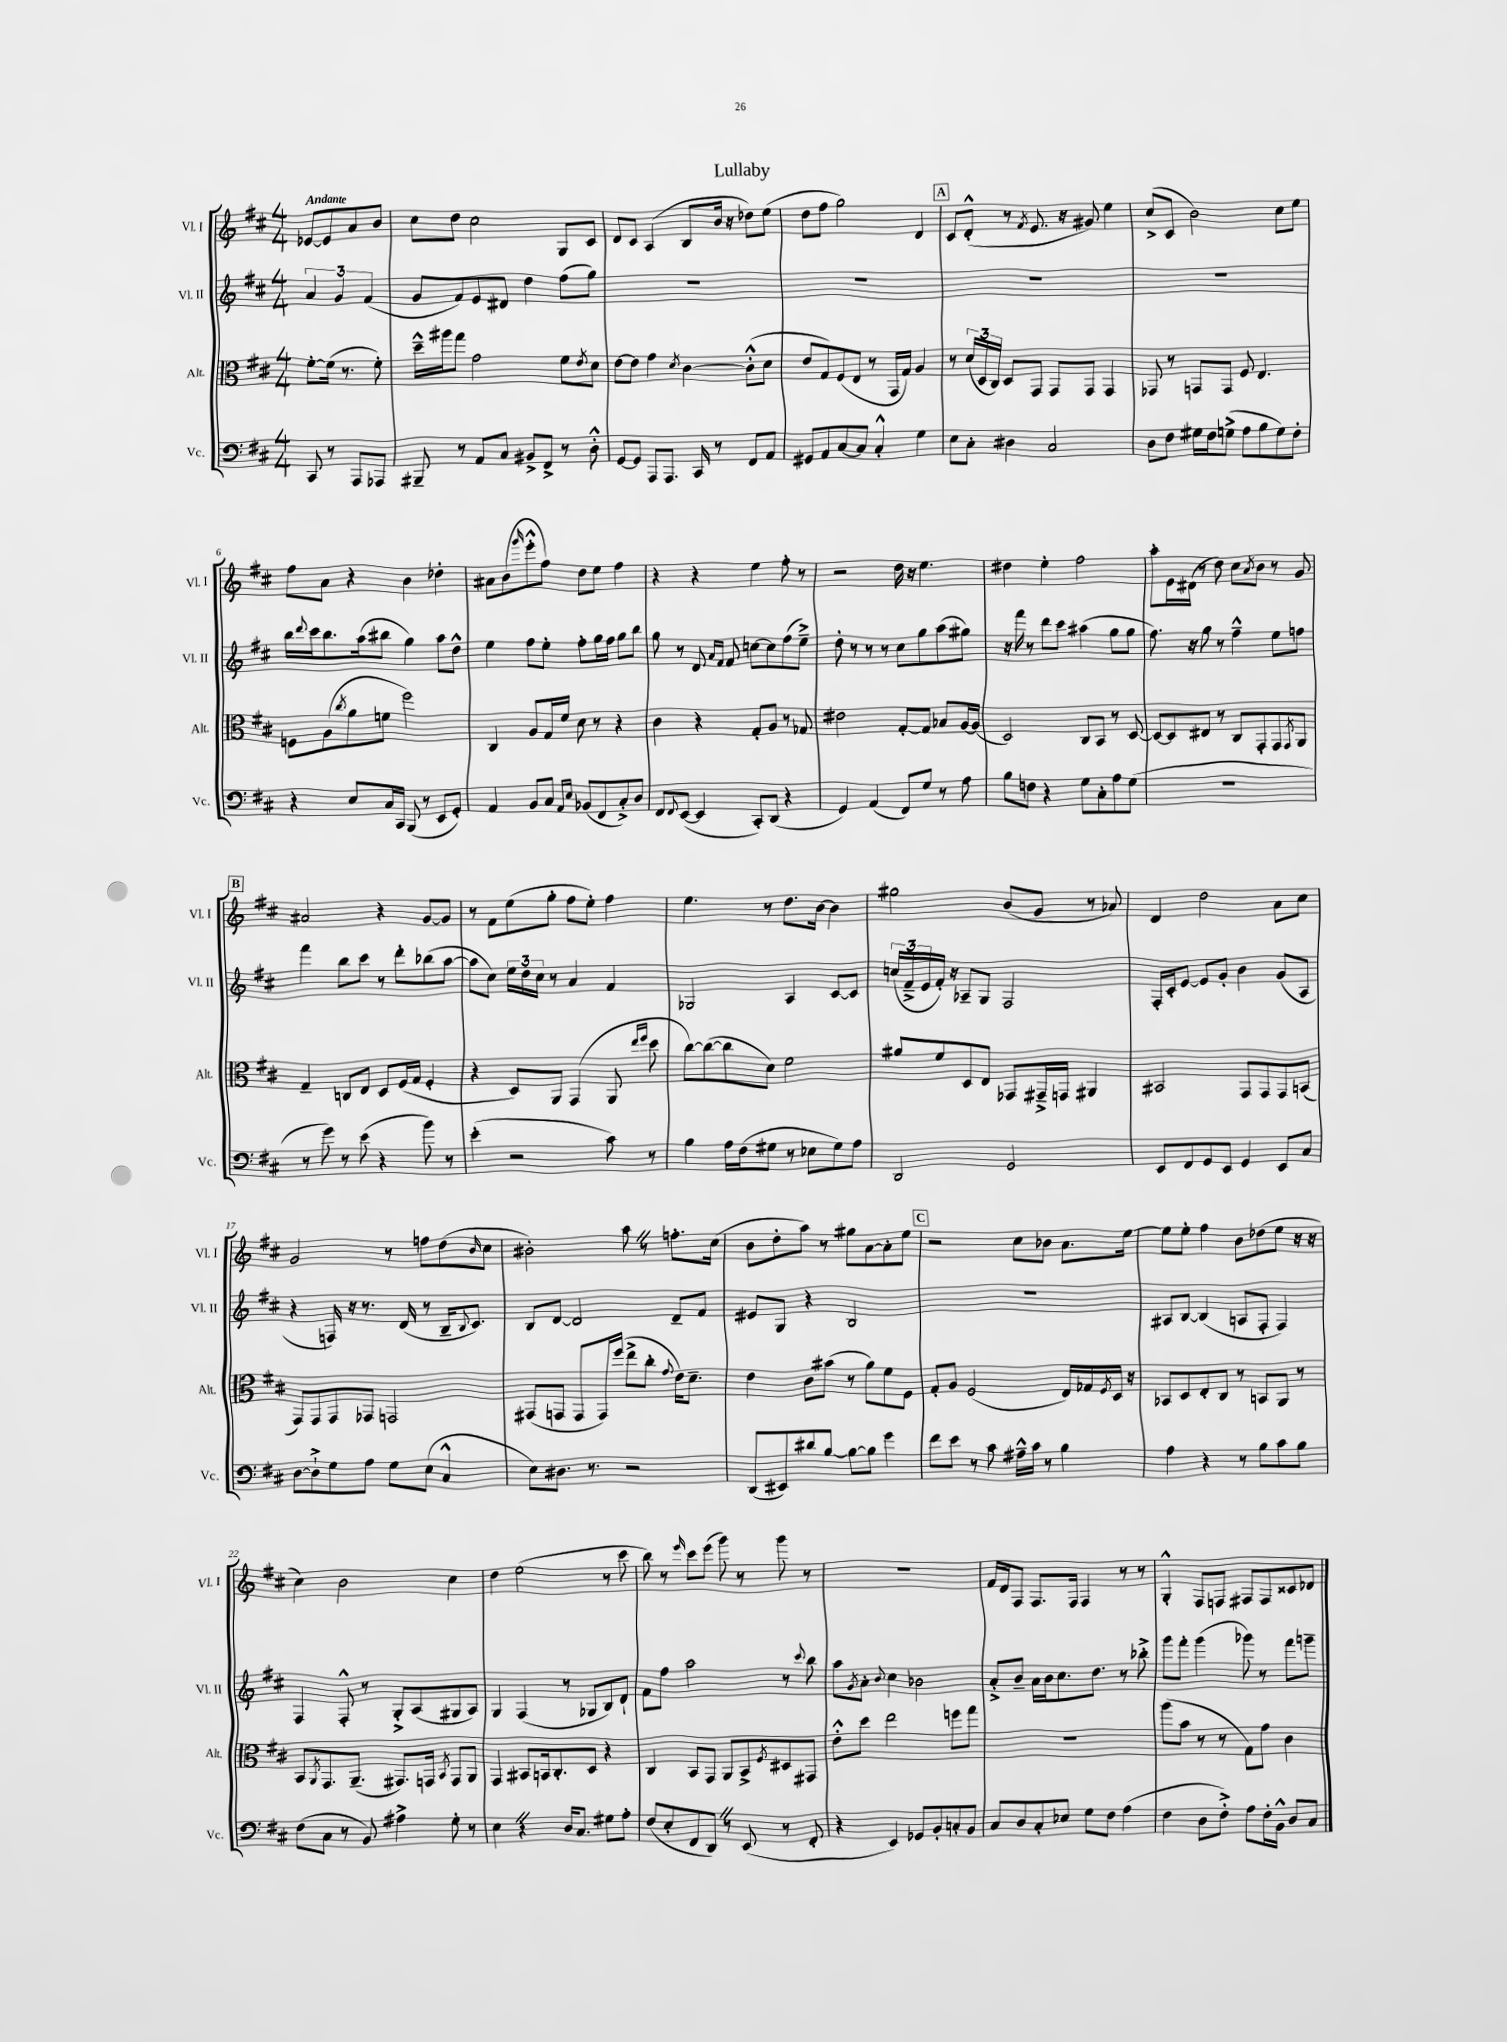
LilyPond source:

\header { title = "Lullaby" }
<<
\new StaffGroup <<
\new Staff = "s0" \with { instrumentName = "Vl. I" shortInstrumentName = "Vl. I" } {
    \clef treble \key d \major \numericTimeSignature \time 4/4 \partial 2 \tempo "Andante"
    ees'8~ ees'8 a'8 b'8 |
    cis''8 d''8 cis''2 g8 cis'8 |
    d'8 cis'8 a4( b8 b'16 r16 des''8) e''8( |
    d''8 fis''8 g''2) d'4 |
    \mark \markup { \box "A" } cis'8 d'8-.-^( r8 \acciaccatura { fis'8 } e'8. r16 gis'8) e''4 |
    cis''8->( cis'8 b'2) cis''8 e''8 |
    fis''8 a'8 r4 b'4 des''4-. |
    ais'8 b'8( \grace { g'''16 } e'''8-.-^ fis''8) d''8 e''8 fis''4 |
    r4 r4 e''4 fis''8-. r8 |
    r2 d''16 r16 e''4. |
    dis''4 e''4-. fis''2 |
    a''8-. e'16 dis'16( r8 d''8) cis''8 \acciaccatura { a'8 } b'8 r8 g'8 |
    \mark \markup { \box "B" } ais'2 r4 g'8~ g'8 |
    r8 fis'8 e''8( g''8-. fis''8 e''8-.) fis''4 |
    e''4. r8 d''8. b'16~ b'4 |
    gis''2 b'8( g'8 r8 aes'8) |
    d'4 d''2 a'8 cis''8 |
    g'2 r8 f''8 d''8( \grace { b'16 } cis''8 |
    bis'2-.) a''8 \once \override BreathingSign.text = \markup { \musicglyph "scripts.caesura.straight" } \breathe r8 f''8.-. cis''16( |
    b'8 d''8-. a''8) r8 gis''8 a'8~ a'8-. e''8 |
    \mark \markup { \box "C" } r2 cis''8 bes'8 a'8. e''16~ |
    e''8 e''8-. fis''4 b'8 des''8( e''8 r16 r16 |
    cis''4) b'2 cis''4 |
    d''4 e''2( r8 cis'''8 |
    b''8) r8 \grace { e'''16 } cis'''8 e'''8( g'''8) r8 g'''8 r8 |
    R1 |
    fis'16 d'16 fis8 fis8. fis16 fis4 r8 r8 |
    g4-.-^ fis8 f8 fis8 fis8 cisis'8 des'8 \bar "|." |
}
\new Staff = "s1" \with { instrumentName = "Vl. II" shortInstrumentName = "Vl. II" } {
    \clef treble \key d \major \numericTimeSignature \time 4/4 \partial 2
    \tuplet 3/2 { a'4 g'4 fis'4( } |
    g'8 fis'8) e'8 dis'8 d''4 fis''8( g''8) |
    R1 |
    R1 |
    \mark \markup { \box "A" } R1 |
    R1 |
    b''16 \appoggiatura { d'''8 } cis'''16 b''8. a''16( bis''8 g''4) a''8 d''8-^ |
    e''4 fis''8 e''8-. fis''8-. g''16 fis''16 g''8 b''8 |
    g''8 r8 d'8 \grace { a'16 fis'16 } fis'8 c''8~ c''8 fis''8( e''8--->) |
    d''8-. r8 r8 r8 cis''8 g''8 a''8( gis''8) |
    r16 fis'''16 r8 d'''8 cis'''8 ais''4( g''8 g''8 |
    fis''8.) r16 g''8 r8 fis''4---^ e''8 f''8 |
    \mark \markup { \box "B" } fis'''4 b''8 cis'''8 r8 d'''8-. bes''8( a''8~ |
    a''8 cis''8) \tuplet 3/2 { e''16 d''16 cis''16 } r8 a'4 fis'4 |
    ges2 a4 cis'8~ cis'8 |
    \tuplet 3/2 { c''16( fis'16---> e'16 } fis'16-.) r16 aes8-- g8 fis2 |
    fis16-. cis'16-. e'8~ e'8 g'8-. b'4 g'8( a8 |
    r4 f16) r16 r8. d'16( r8 b16-- \appoggiatura { b8 } cis'8.) |
    b8 d'8~ d'2 d'8-- fis'8 |
    eis'8 g8 r4 b2 |
    \mark \markup { \box "C" } R1 |
    ais8 b8~ b4( a8 fis8-. fis4) |
    fis4 fis8-.-^ r8 g8-.-> a8( gis8 a8) |
    g4 fis4( r8 ges8 b8) d'8-! |
    fis'8 fis''8 a''2 r8 \appoggiatura { cis'''8 } b''8 |
    a''8 \acciaccatura { g'8 } a'8-. \appoggiatura { b'8 } cis''4 bes'2 |
    a'8-.-> b'8-- a'16 b'16 cis''8. d''8. r8 bes''8-.-> |
    g'''8 fis'''8-. g'''4( ges'''8) r8 fis'''8 g'''8-- \bar "|." |
}
\new Staff = "s2" \with { instrumentName = "Alt." shortInstrumentName = "Alt." } {
    \clef alto \key d \major \numericTimeSignature \time 4/4 \partial 2
    fis'8~-. fis'16( r8. fis'8-.) |
    d''16---^ ais''16 g''8 g'2 fis'8 \acciaccatura { e'8 } d'8 |
    e'8~ e'8 g'4 \acciaccatura { d'8 } cis'4~ cis'8-.-^( d'8 |
    e'8 g8) fis8( e8 r8 g,16 g16) a4 |
    \mark \markup { \box "A" } r8 \tuplet 3/2 { d'16( d16 cis16) } d8 g,8 g,8 g,8 g,4 |
    ges,8 r8 g,8 g,8 fis8 e4. |
    f8 a8( \acciaccatura { cis''8 } a'8 f'8 fis''2) |
    cis4 a8 g16 fis'16 d'8 r8 r4 |
    cis'4 r4 g8-. a8 r8 ges8 |
    eis'2 g8~-. g8 bes8 a16~ a16( |
    d2) cis8 b,8 r8 d8~ |
    d8~ d8 eis8 r8 cis8 g,8-. g,8 \acciaccatura { g,8 } a,8 |
    \mark \markup { \box "B" } g4-- c8 e8 d8 fis16( g16 fis4-. |
    r4 d8) a,8 g,4( a,8 \grace { e''16 fis''16 } d''8 |
    cis''8~) cis''8~( cis''8 d'8) fis'2 |
    ais'8 fis'8 d8 e8 ges,8 gis,16---> g,16 ais,4 |
    bis,2 g,8 g,8 g,8 b,8( |
    g,8) g,8 g,8 ges,8 g,2 |
    gis,8( g,8 g,8 g,16) fis''16( e''8-> cis''8-. \appoggiatura { g'8 } e'16) d'8.-- |
    e'4 cis'8 bis'8( r8 a'8) fis'8 fis8 |
    \mark \markup { \box "C" } g8-. a8 fis2( e16) ges16 \acciaccatura { fis8 } d16 r16 |
    bes,8 d8 e8-. cis8 r8 b,8 a,8 r8 |
    b,8 \acciaccatura { a,8 } g,8. a,8.--( gis,8.) g,16 \acciaccatura { b,8 } g,8 a,8 |
    g,4 bis,8 b,16 cis8.-. d8 r4 |
    cis4 b,8 g,8 a,8 b,8-> \acciaccatura { fis8 } dis8 gis,8 |
    e'8-.-^ d''8 e''2 f''8 g''8 |
    R1 |
    a''8( b'8 r8 r8 g8) g'8 cis'4 \bar "|." |
}
\new Staff = "s3" \with { instrumentName = "Vc." shortInstrumentName = "Vc." } {
    \clef bass \key d \major \numericTimeSignature \time 4/4 \partial 2
    cis,8 r8 a,,8 aes,,8 |
    bis,,8-- r8 a,8 cis8 bis,8-> fis,8-> r8 d8-.-^ |
    g,8~ g,8 a,,8 a,,8. cis,16 r8 fis,8 a,8 |
    gis,8 a,8 cis8~ cis8 cis4-.-^ g4 |
    \mark \markup { \box "A" } e8 cis8-. dis4 cis2 |
    d8 fis8 gis16 fis16 g8->( a8 b8 g8) fis8-. |
    r4 e8 cis16 cis,16 b,,8( r8 e,8 g,8-.) |
    a,4 b,8 cis8 \grace { a,16 e16 } bes,8( fis,8 cis8-.->) d8 |
    fis,8 \appoggiatura { fis,8 } e,8~( e,4 cis,8-.) d,8( r4 |
    g,4) a,4( fis,8) g8 r8 a8 |
    b8 f8 r4 g8 cis8-. a8 g8( |
    R1 |
    \mark \markup { \box "B" } r8 g'8) r8 e'8( r4 b'8) r8 |
    e'4-.( r2 cis'8) r8 |
    b4 a16 fis16( gis8 r8 ees8 gis8) a8 |
    d,2 g,2 |
    e,8 fis,8 g,8 e,8 g,4 e,8 cis8 |
    d8~ d8-!-> g8 a8 g8 e8( cis4-^ |
    e8) dis8. r8. r2 |
    d,8( eis,8) dis'8 b8~ b8~ b8 g'4 |
    \mark \markup { \box "C" } fis'8 e'8 r8 cis'8 ais16---^ cis'16 r8 b4 |
    a4 r4 r8 b8 cis'8 b8 |
    fis8( cis8 r8 b,8) ais4-> g8-. r8 |
    e4 \once \override BreathingSign.text = \markup { \musicglyph "scripts.caesura.straight" } \breathe r4 d16 cis8. gis8 a8-. |
    fis8( e8-. fis,8 d,8) \once \override BreathingSign.text = \markup { \musicglyph "scripts.caesura.straight" } \breathe r8 e,8( r8 fis,8-. |
    r4 e,4) ges,8 b,8-. c8-. b,8 |
    cis8 d8 cis8-. ees8 g8 fis8 a4( |
    fis4 d8 fis8-.->) a8 fis16-. b,16-^ d8 cis8 \bar "|." |
}
>>
>>
